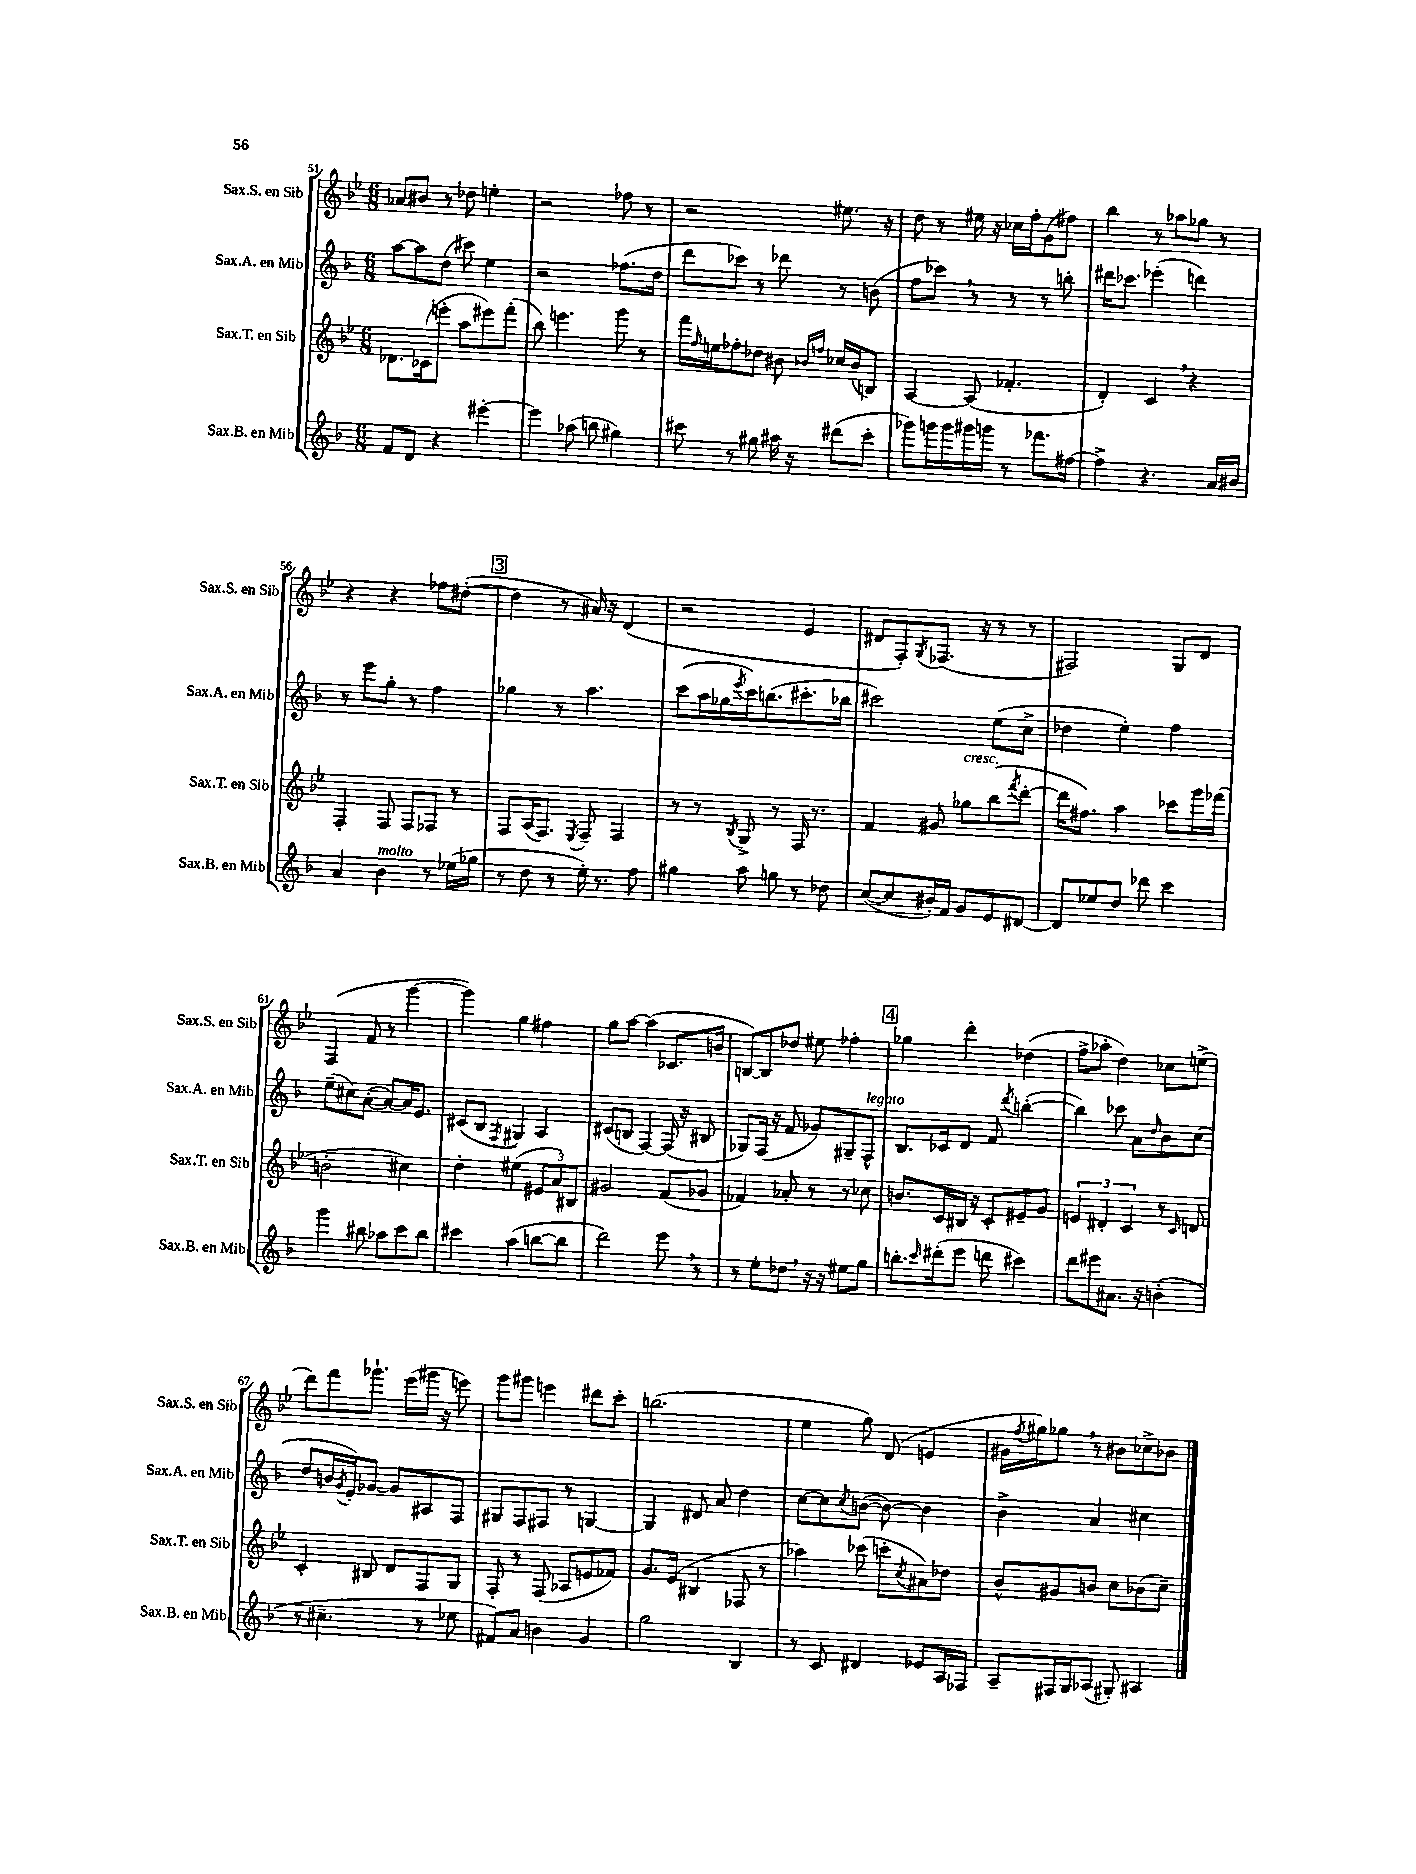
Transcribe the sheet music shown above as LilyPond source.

<<
\new StaffGroup <<
\new Staff = "s0" \with { instrumentName = "Sax.S. en Sib" shortInstrumentName = "Sax.S. en Sib" } {
    \clef treble \key bes \major \numericTimeSignature \time 6/8
    aes'8 bis'8 r8 des''8 e''4-. |
    r2 fes''8 r8 |
    r2 eis''8. r16 |
    d''8 r8 eis''16 r16 ces''16 f''16-. g'8( fis''8) |
    bes''4 r8 aes''8 ges''8 r8 |
    r4 r4 fes''8 dis''8~-.( |
    \mark \markup { \box "3" } dis''4 r8 ais'16) r16 d'4( |
    r2 ees'4 |
    dis'8 f8-.) \acciaccatura { g8 } fes8.( r16 r8 r8 |
    fis2) g8 d'8 |
    f4( f'8 r8 g'''4~ |
    g'''4) g''4 fis''4 |
    g''8 a''8~ a''4( ces'8. b'16 |
    b8~) b8 des''8 eis''8 fes''4-. |
    \mark \markup { \box "4" } ges''4 d'''4-. des''4( |
    f''8-> aes''8-. d''4) ces''8 e''8->( |
    d'''8) f'''8 ges'''8.-! ees'''16( gis'''16 r16 e'''8) |
    g'''8 gis'''8 e'''4 dis'''8 c'''8-. |
    b''2.( |
    ees''4 g''8) d'8( e'4 |
    gis'16 \acciaccatura { f''8 } gis''16) ges''8 \breathe r8 bis'8 ces''8-> bes'8 \bar "|." |
}
\new Staff = "s1" \with { instrumentName = "Sax.A. en Mib" shortInstrumentName = "Sax.A. en Mib" } {
    \clef treble \key f \major \numericTimeSignature \time 6/8
    a''8~ a''8 d''8( cis'''8) e''4 |
    r2 fes''8.( d''16 |
    d'''8 ces'''8) r8 des'''8 r8 b'8( |
    f''8 ces'''8) \breathe r8 r8 r8 b''8-. |
    dis'''16 ces'''8. ees'''4-.( d'''4) |
    r8 e'''8 g''8-. r8 f''4 |
    \mark \markup { \box "3" } ges''4 r8 a''4. |
    c'''8( a''16 ges''16 \acciaccatura { e'''8 } c'''16) b''8.( cis'''8.-. bes''16 |
    cis'''2) e''8( c''8-> |
    des''4 e''4-.) f''4 |
    e''8--( cis''8) a'8~-.( a'8~) a'16 e'8. |
    cis'8( bes8 \acciaccatura { f8 } gis4) a4 |
    cis'8( b8 f4~) f16( r16 bis8 |
    ges8) f16( r16 f'8 ges'8) gis8-- f8-^^\markup { \italic "legato" } |
    \mark \markup { \box "4" } bes8. ces'16 d'8 f'8 \acciaccatura { d'''8 } b''4~-.( |
    b''4) ces'''8 a'8 \grace { d''16 } bes'8 c''8( |
    d''8 b'16 \acciaccatura { g'8 } e'16-.) ges'8~ ges'8 ais8 f8 |
    gis8 f8 fis8 r8 g4~ |
    g4 dis'8 a'8 d''4 |
    c''8~ c''8 \acciaccatura { c''8 } b'8~( b'8~) b'4 |
    bes'4-> a'4 cis''4 \bar "|." |
}
\new Staff = "s2" \with { instrumentName = "Sax.T. en Sib" shortInstrumentName = "Sax.T. en Sib" } {
    \clef treble \key bes \major \numericTimeSignature \time 6/8
    des'8. ces'16( e'''8-. a''8 eis'''8) f'''8-.( |
    bes''8) e'''4. g'''8 r8 |
    f'''16 \grace { f''16 } e''16 fes''8-. des''8 bis'8 \grace { bes'16 f''16 } ces''16 bes'16( b8) |
    a4~ a8( fes'4.-. |
    d'4-.) c'4 \breathe r4 |
    f4-. f8 f8 fes8 r8 |
    \mark \markup { \box "3" } f8 a16( f8.) \acciaccatura { ees8 } f8-- f4 |
    r8 r8 \acciaccatura { bes8 } g8-> r8 f16 r8. |
    f'4 gis'8 ges''8^\markup { \italic "cresc." } bes''8( \acciaccatura { f'''8 } d'''8~-. |
    d'''16 fis''8.) a''4 ces'''8 g'''16 fes'''16( |
    b'2-. cis''4) |
    d''4-. eis''4( \tuplet 3/2 { eis'8 a'8) bis8 } |
    gis'2 f'8( ges'8 |
    fes'4) aes'8-. r8 r8 ces''8 |
    \mark \markup { \box "4" } b'8. c'16 bis16 r16 c'8-. eis'8-- g'8 |
    \tuplet 3/2 { e'4 dis'4-. c'4 } r8 \grace { c'16 } d'8 |
    c'4-. bis8 d'8 f8 g8 |
    f8-. r8 f8( aes8 e'8 fes'8) |
    g'8. ees'16( bis4 fes8 r8 |
    aes''4) ces'''8( c'''8-. \acciaccatura { c''8 } ais'8) des''8 |
    bes'8-^ gis'8 b'8 c''8 bes'8( c''8--) \bar "|." |
}
\new Staff = "s3" \with { instrumentName = "Sax.B. en Mib" shortInstrumentName = "Sax.B. en Mib" } {
    \clef treble \key f \major \numericTimeSignature \time 6/8
    f'8 d'8 r4 eis'''4~-. |
    eis'''4 aes''8( b''8 gis''4) |
    cis'''8 r8 gis''8 ais''16 r16 dis'''8( cis'''8-. |
    ges'''8) g'''16 g'''16 gis'''16 g'''16 r8 fes'''8. fis''16~ |
    fis''4-> r4. a'16 bis'16 |
    a'4 bes'4^\markup { \italic "molto" } r8 ees''16( ges''16 |
    \mark \markup { \box "3" } r8 d''8 r8 e''16-.) r8. f''8 |
    gis''4 a''8 g''8 r8 des''8 |
    c''8~( c''8 bis'16-.) f'16 g'8 e'8 dis'8~ |
    dis'8 ees''8 d''8 des'''8 c'''4 |
    g'''4 bis''8 aes''8 c'''8 bis''8 |
    cis'''4 a''4( b''8~ b''8 |
    d'''2) e'''8 \breathe r8 |
    r8 e''8-. des''8 \breathe r16 r16 eis''8 g''8 |
    \mark \markup { \box "4" } b''8.-. \grace { c'''16 } dis'''16-.( e'''8 d'''8 cis'''4) |
    d'''8 eis'''8 ais'8. r16 b'4-.( |
    r8 cis''4.-- r8 ees''8 |
    fis'8) a'8 b'4 g'4 |
    g''2 bes4 |
    r8 c'8 dis'4 ees'8 a16 fes16 |
    a8-- fis16 g16 aes8( gis8-.) ais4 \bar "|." |
}
>>
>>
\layout { \context { \Score currentBarNumber = #51 } }
